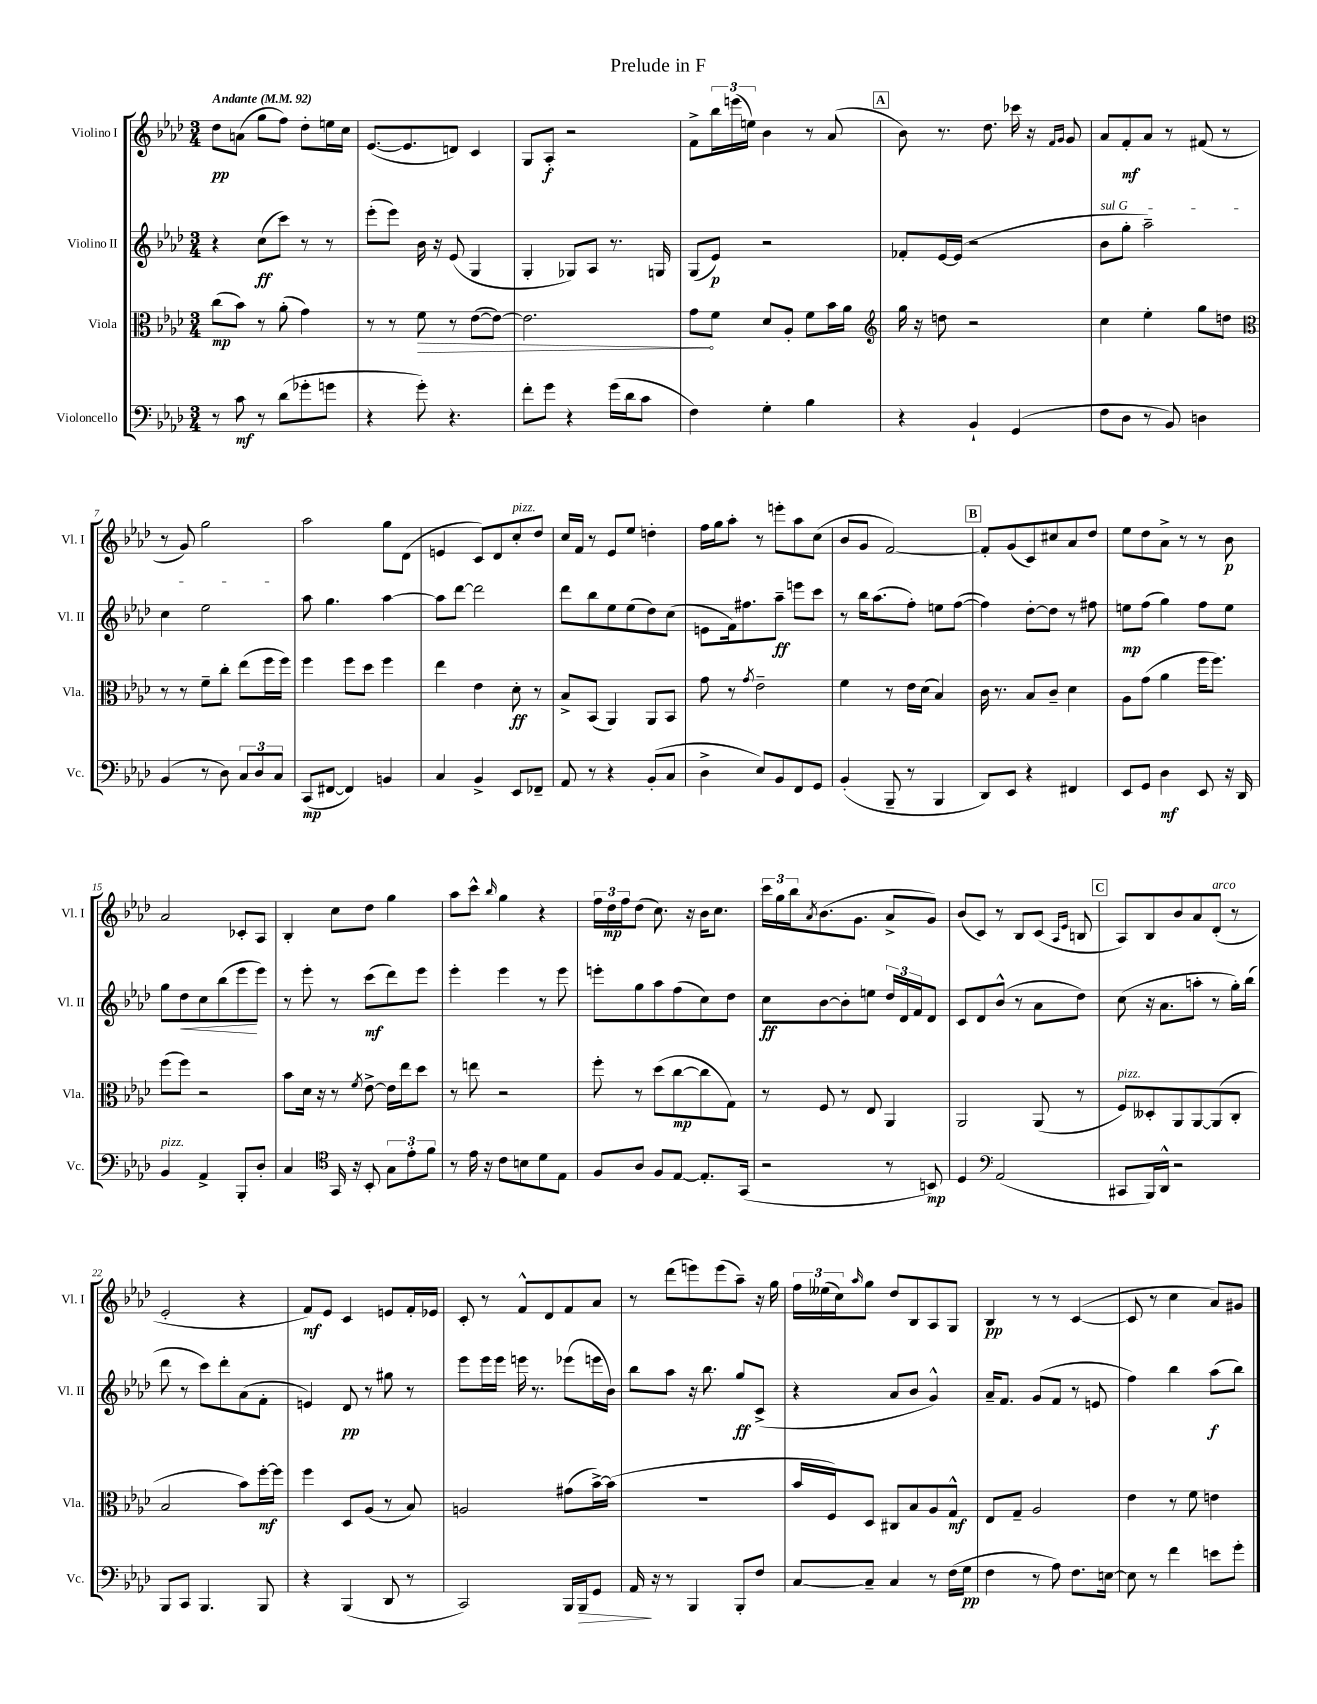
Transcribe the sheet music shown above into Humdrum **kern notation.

**kern	**dynam	**kern	**dynam	**kern	**dynam	**kern	**dynam
*part4	*part4	*part3	*part3	*part2	*part2	*part1	*part1
*staff4	*staff4	*staff3	*staff3	*staff2	*staff2	*staff1	*staff1
*I"Violoncello	*	*I"Viola	*	*I"Violino II	*	*I"Violino I	*
*I'Vc.	*	*I'Vla.	*	*I'Vl. II	*	*I'Vl. I	*
*clefF4	*	*clefC3	*	*clefG2	*	*clefG2	*
*k[b-e-a-d-]	*	*k[b-e-a-d-]	*	*k[b-e-a-d-]	*	*k[b-e-a-d-]	*
*M3/4	*	*M3/4	*	*M3/4	*	*M3/4	*
*MM92	*	*MM92	*	*MM92	*	*MM92	*
=1	=1	=1	=1	=1	=1	=1	=1
!	!	!	!	!	!	!LO:TX:a:B:t=Andante	!
8r	.	(8cc\L	mp	4r	.	8dd-\L	pp
8c\	mf	8b-\J)	.	.	.	(8an\J	.
8r	.	8r	.	(8cc\L	ff	8gg\L	.
(8d-\L	.	(8a-'\	.	8ccc\J)	.	8ff\J)	.
8g-X'\	.	4g\)	.	8r	.	8dd-'\L	.
8gn\J	.	.	.	8r	.	16een\L	.
.	.	.	.	.	.	16cc\JJ	.
=2	=2	=2	=2	=2	=2	=2	=2
4r	.	8r	.	(8eee-'\L	.	([8.e-/L	.
.	.	8r	.	8eee-\J)	.	.	.
.	.	.	.	.	.	8.e-/]	.
!	!	!	!LO:HP:b	!	!	!	!
8g'\)	.	8f\	>	16b-\	.	.	.
.	.	.	.	16r	.	.	.
4.r	.	8r	.	(8e-/	.	8dn/J)	.
.	.	([8e-\L	.	4G/	.	4c/	.
.	.	8e-\J_)	.	.	.	.	.
=3	=3	=3	=3	=3	=3	=3	=3
8f'\L	.	2.e-\]	.	4G'/	.	8G/L	.
8g\J	.	.	.	.	.	8A-'/J	f
4r	.	.	.	8G-X/L)	.	2r	.
.	.	.	.	8A-/J	.	.	.
(16g\LL	.	.	.	8.r	.	.	.
16d-\J	.	.	.	.	.	.	.
8c\J	.	.	.	.	.	.	.
.	.	.	.	16Gn/	.	.	.
=4	=4	=4	=4	=4	=4	=4	=4
4F\)	.	8g\L	.	(8G/L	.	8f^\L	.
.	.	8f\J	]	8e-/J)	p	24bb-\L	.
.	.	.	.	.	.	(24eeen\	.
.	.	.	.	.	.	24een\JJ)	.
4G'\	.	8d-/L	.	2r	.	4b-\	.
.	.	8A-'/J	.	.	.	.	.
4B-\	.	8f\L	.	.	.	8r	.
.	.	16b-\L	.	.	.	(8a-/	.
.	.	16a-\JJ	.	.	.	.	.
!!LO:REH:place=s1:t=A
=5	=5	=5	=5	=5	=5	=5	=5
*	*	*clefG2	*	*	*	*	*
4r	.	16gg\	.	8f-X'/L	.	8b-\)	.
.	.	16r	.	.	.	.	.
.	.	8ddn\	.	[16e-/L	.	8.r	.
.	.	.	.	(16e-/JJ]	.	.	.
4BB-`/	.	2r	.	2r	.	.	.
.	.	.	.	.	.	8.dd-\	.
(4GG/	.	.	.	.	.	16ccc-X\	.
.	.	.	.	.	.	16r	.
.	.	.	.	.	.	16qqf/LL	.
.	.	.	.	.	.	16qqg/JJ	.
.	.	.	.	.	.	8g/	.
=6	=6	=6	=6	=6	=6	=6	=6
!	!	!	!	!LO:TX:a:i:t=sul G	!	!	!
8F\L	.	4cc\	.	8b-\L	.	8a-/L	.
8D-\J	.	.	.	8gg'\J	.	8f'/	mf
8r	.	4ee-'\	.	2aa-~\)	.	8a-/J	.
8BB-/)	.	.	.	.	.	8r	.
4Dn\	.	8gg\L	.	.	.	(8f#X/	.
.	.	8ddn\J	.	.	.	8r	.
!!LO:LB:g=z
=7	=7	=7	=7	=7	=7	=7	=7
*	*	*clefC3	*	*	*	*	*
(4BB-/	.	8r	.	4cc\	.	8r	.
.	.	8r	.	.	.	8g/)	.
8r	.	8f~\L	.	2ee-\	.	2gg\	.
8D-\)	.	8cc'\J	.	.	.	.	.
12C/L	.	(8ee-\L	.	.	.	.	.
12D-/	.	.	.	.	.	.	.
.	.	16ff\L	.	.	.	.	.
12C/J	.	.	.	.	.	.	.
.	.	16ff\JJ)	.	.	.	.	.
=8	=8	=8	=8	=8	=8	=8	=8
(8CC/L	mp	4ff\	.	8aa-\	.	2aa-\	.
[8FF#X/J	.	.	.	4.gg\	.	.	.
4FF#/])	.	8ff\L	.	.	.	.	.
.	.	8dd-\J	.	.	.	.	.
4BBn/	.	4ff\	.	[4aa-\	.	8gg\L	.
.	.	.	.	.	.	(8d-\J	.
=9	=9	=9	=9	=9	=9	=9	=9
4C/	.	4ee-\	.	8aa-\L]	.	4en/	.
.	.	.	.	[8ddd-\J	.	.	.
4BB-^/	.	4e-\	.	2ddd-\]	.	8c/L)	.
.	.	.	.	.	.	8d-/	.
!	!	!	!	!	!	!LO:TX:a:i:t=pizz.	!
8EE-/L	.	8d-'\	ff	.	.	8cc'/	.
8FF-X~/J	.	8r	.	.	.	8dd-/J	.
=10	=10	=10	=10	=10	=10	=10	=10
8AA-/	.	8B-^/L	.	8ddd-\L	.	16cc/LL	.
.	.	.	.	.	.	16f/JJ	.
8r	.	(8BB-/J	.	8bb-\	.	8r	.
4r	.	4AA-/)	.	8ee-\	.	8e-/L	.
.	.	.	.	(8ee-\	.	8ee-/J	.
(8BB-'/L	.	8AA-/L	.	8dd-\)	.	4ddn'\	.
8C/J	.	8BB-/J	.	(8cc\J	.	.	.
=11	=11	=11	=11	=11	=11	=11	=11
4D-^\	.	8g\	.	8en\L	.	16ff\LL	.
.	.	.	.	.	.	16gg\J	.
.	.	8r	.	16f\k)	.	8aa-'\J	.
.	.	.	.	8.ff#X\	.	.	.
.	.	8qg/	.	.	.	.	.
8E-/L)	.	2e-~\	.	.	.	8r	.
8BB-/	.	.	.	8aa-~\J	ff	8eeen'\L	.
8FF/	.	.	.	8eeen\L	.	8aa-\	.
8GG/J	.	.	.	8ccc\J	.	(8cc\J	.
=12	=12	=12	=12	=12	=12	=12	=12
(4BB-'/	.	4f\	.	8r	.	8b-/L	.
.	.	.	.	16bb-\KL	.	8g/J	.
.	.	.	.	(8.aa-\	.	.	.
8BBB-~/	.	8r	.	.	.	[2f/)	.
8r	.	16e-\LL	.	8ff'\J)	.	.	.
.	.	(16d-\JJ	.	.	.	.	.
4BBB-/	.	4B-/)	.	8een\L	.	.	.
.	.	.	.	([8ff\J	.	.	.
!!LO:REH:place=s1:t=B
=13	=13	=13	=13	=13	=13	=13	=13
8DD-/L)	.	16c\	.	4ff\])	.	8f'/L]	.
.	.	8.r	.	.	.	.	.
8EE-/J	.	.	.	.	.	(8g/	.
4r	.	8B-/L	.	[8dd-'\L	.	8c/)	.
.	.	8c~/J	.	8dd-\J]	.	8cc#X/	.
4FF#X/	.	4d-\	.	8r	.	8a-/	.
.	.	.	.	8ff#X\	.	8dd-/J	.
=14	=14	=14	=14	=14	=14	=14	=14
8EE-/L	.	8A-\L	.	8een\L	mp	8ee-\L	.
8GG/J	.	(8g\J	.	(8ff\J	.	8dd-\	.
4D-\	mf	4a-\	.	4gg\)	.	8a-^\J	.
.	.	.	.	.	.	8r	.
8EE-/	.	16ff\KL	.	8ff\L	.	8r	.
.	.	8.ff\J)	.	.	.	.	.
16r	.	.	.	8ee\J	.	8b-\	p
16DD-/	.	.	.	.	.	.	.
!!LO:LB:g=z
=15	=15	=15	=15	=15	=15	=15	=15
!LO:TX:a:i:t=pizz.	!	!	!	!	!	!	!
4BB-/	.	(8ff\L	.	8gg\L	.	2a-/	.
!	!	!	!	!	!LO:HP:b	!	!
.	.	8ff\J)	.	8dd-\	<	.	.
4AA-^/	.	2r	.	8cc\	.	.	.
.	.	.	.	(8bb-\	.	.	.
8BBB-'/L	.	.	.	8eee-\	.	8c-X'/L	.
8D-'/J	.	.	.	8eee-\J)	[	8A-/J	.
=16	=16	=16	=16	=16	=16	=16	=16
4C/	.	8b-\L	.	8r	.	4B-'/	.
.	.	16d-\Jk	.	8eee-'\	.	.	.
.	.	16r	.	.	.	.	.
*clefC4	*	*	*	*	*	*	*
16GG/	.	8r	.	8r	.	8cc\L	.
16r	.	.	.	.	.	.	.
.	.	8qf/	.	.	.	.	.
8BB-'/	.	[8e-^\	.	(8ccc\L	mf	8dd-\J	.
12G\L	.	16e-\LL]	.	8ddd-\)	.	4gg\	.
.	.	16ee-\J	.	.	.	.	.
12e-'\	.	.	.	.	.	.	.
.	.	8dd-\J	.	8eee-\J	.	.	.
12f\J	.	.	.	.	.	.	.
=17	=17	=17	=17	=17	=17	=17	=17
8r	.	8r	.	4eee-'\	.	8aa-\L	.
16e-\	.	8een\	.	.	.	8ccc^^\J	.
16r	.	.	.	.	.	.	.
.	.	.	.	.	.	16qqbb-/	.
8c\L	.	2r	.	4eee-\	.	4gg\	.
8Bn\	.	.	.	.	.	.	.
8d-\	.	.	.	8r	.	4r	.
8E-\J	.	.	.	8eee-\	.	.	.
=18	=18	=18	=18	=18	=18	=18	=18
8F/L	.	8ff'\	.	8eeen'\L	.	24ff\LL	.
.	.	.	.	.	.	24dd-\	mp
.	.	.	.	.	.	24ff\J	.
8A-/J	.	8r	.	8gg\	.	(8dd-\J	.
8F/L	.	(8dd-\L	.	8aa-\	.	8.cc\)	.
[8E-/J	.	[8cc\	mp	(8ff\	.	.	.
.	.	.	.	.	.	16r	.
8.E-'/L]	.	8cc\]	.	8cc\)	.	16b-\KL	.
.	.	.	.	.	.	8.cc\J	.
.	.	8G\J)	.	8dd-\J	.	.	.
(16GG/Jk	.	.	.	.	.	.	.
=19	=19	=19	=19	=19	=19	=19	=19
2r	.	8r	.	8cc\L	ff	24ccc\LL	.
.	.	.	.	.	.	24gg\	.
.	.	.	.	.	.	24bb-\J	.
.	.	.	.	.	.	8qa-/	.
.	.	8F/	.	[8b-\	.	(8.b-\	.
.	.	8r	.	8b-'\]	.	.	.
.	.	.	.	.	.	8.g\J	.
.	.	8E-/	.	8een\J	.	.	.
8r	.	4AA-/	.	24dd-/LL	.	8a-^/L	.
.	.	.	.	24d-/	.	.	.
.	.	.	.	24f/J	.	.	.
8BBn/)	mp	.	.	8d-/J	.	8g/J)	.
=20	=20	=20	=20	=20	=20	=20	=20
4D-/	.	2AA-/	.	8c/L	.	(8b-/L	.
.	.	.	.	8d-/	.	8c/J)	.
*clefF4	*	*	*	*	*	*	*
(2AA-/	.	.	.	(8b-^^/J	.	8r	.
.	.	.	.	8r	.	8B-/L	.
.	.	(8AA-/	.	8a-\L	.	(8c/J	.
.	.	.	.	.	.	16qqA-/LL	.
.	.	.	.	.	.	16qqe-/JJ	.
.	.	8r	.	8dd-\J)	.	8Bn/	.
!!LO:REH:place=s1:t=C
=21	=21	=21	=21	=21	=21	=21	=21
!	!	!LO:TX:a:i:t=pizz.	!	!	!	!	!
8CC#X/L	.	8F/L)	.	(8cc\	.	8A-/L)	.
16BBB-/L)	.	8D--X'/	.	16r	.	8B-/	.
16DD-^^/JJ	.	.	.	8.a-\L	.	.	.
2r	.	8AA-/	.	.	.	8b-/	.
.	.	[8AA-/	.	8aan'\J	.	8a-/	.
!	!	!	!	!	!	!LO:TX:a:i:t=arco	!
.	.	(8AA-/]	.	8r	.	(8d-'/J	.
.	.	8C'/J	.	16gg'\LL)	.	8r	.
.	.	.	.	(16bb-\JJ	.	.	.
!!LO:LB:g=z
=22	=22	=22	=22	=22	=22	=22	=22
8BBB-/L	.	2B-/	.	8ddd-\	.	2e-'/	.
8CC/J	.	.	.	8r	.	.	.
4.BBB-/	.	.	.	8ccc\L)	.	.	.
.	.	.	.	8ddd-'\	.	.	.
.	.	8b-\L)	.	(8a-\	.	4r	.
8BBB-/	.	[16ff'\L	mf	8f'\J	.	.	.
.	.	16ff\JJ]	.	.	.	.	.
=23	=23	=23	=23	=23	=23	=23	=23
4r	.	4ff\	.	4en/)	.	8f/L)	mf
.	.	.	.	.	.	8e-/J	.
(4BBB-/	.	8D-/L	.	8d-/	pp	4c/	.
.	.	(8A-/J	.	8r	.	.	.
8DD-/	.	8r	.	8gg#X\	.	8en/L	.
8r	.	8B-/)	.	8r	.	16f'/L	.
.	.	.	.	.	.	16e-X/JJ	.
=24	=24	=24	=24	=24	=24	=24	=24
2CC/)	.	2An/	.	8eee-\L	.	8c'/	.
.	.	.	.	16eee-\L	.	8r	.
.	.	.	.	16eee-\JJ	.	.	.
.	.	.	.	16eeen\	.	8f^^/L	.
.	.	.	.	8.r	.	.	.
.	.	.	.	.	.	8d-/	.
16BBB-/LL	.	(8g#X\L	.	(8eee-X\L	.	8f/	.
!	!LO:HP:b	!	!	!	!	!	!
16BBB-/J	>	.	.	.	.	.	.
8GG/J	.	[16b-^\L)	.	16eeen\L	.	8a-/J	.
.	.	(16b-\JJ]	.	16b-\JJ)	.	.	.
=25	=25	=25	=25	=25	=25	=25	=25
16AA-/	.	2.r	.	8bb-\L	.	8r	.
16r	]	.	.	.	.	.	.
8r	.	.	.	8aa-\J	.	(8ddd-\L	.
4BBB-/	.	.	.	16r	.	8eeen\)	.
.	.	.	.	8.bb-\	.	.	.
.	.	.	.	.	.	(8eee\	.
8BBB-'/L	.	.	.	8gg/L	ff	8aa-~\J)	.
8F/J	.	.	.	(8c^/J	.	16r	.
.	.	.	.	.	.	16gg\	.
=26	=26	=26	=26	=26	=26	=26	=26
[8C/L	.	16b-/LL	.	4r	.	24ff\LL	.
.	.	.	.	.	.	(24ee--X\	.
.	.	16F/J)	.	.	.	.	.
.	.	.	.	.	.	24cc\J)	.
.	.	.	.	.	.	16qqaa-/	.
8C~/J]	.	8D-/J	.	.	.	8gg\J	.
4C/	.	8C#X/L	.	8a-/L	.	8dd-/L	.
.	.	8B-/	.	8b-/J	.	8B-/	.
8r	.	8A-/	.	4g^^/)	.	8A-/	.
(16F\LL	.	8G^^/J	mf	.	.	8G/J	.
16G\JJ	pp	.	.	.	.	.	.
=27	=27	=27	=27	=27	=27	=27	=27
4F\	.	8E-/L	.	16a-~/KL	.	4B-/	pp
.	.	.	.	8.f/J	.	.	.
.	.	8G~/J	.	.	.	.	.
8r	.	2A-/	.	(8g/L	.	8r	.
8A-\)	.	.	.	8f/J	.	8r	.
8.F\L	.	.	.	8r	.	([4c/	.
.	.	.	.	8en/	.	.	.
[16En\Jk	.	.	.	.	.	.	.
=28	=28	=28	=28	=28	=28	=28	=28
8E\]	.	4e-\	.	4ff\)	.	8c/]	.
8r	.	.	.	.	.	8r	.
4f\	.	8r	.	4bb-\	.	4cc\	.
.	.	8f\	.	.	.	.	.
8en\L	.	4en\	.	(8aa-\L	f	8a-/L)	.
8g'\J	.	.	.	8bb-\J)	.	8g#X/J	.
==	==	==	==	==	==	==	==
*-	*-	*-	*-	*-	*-	*-	*-
